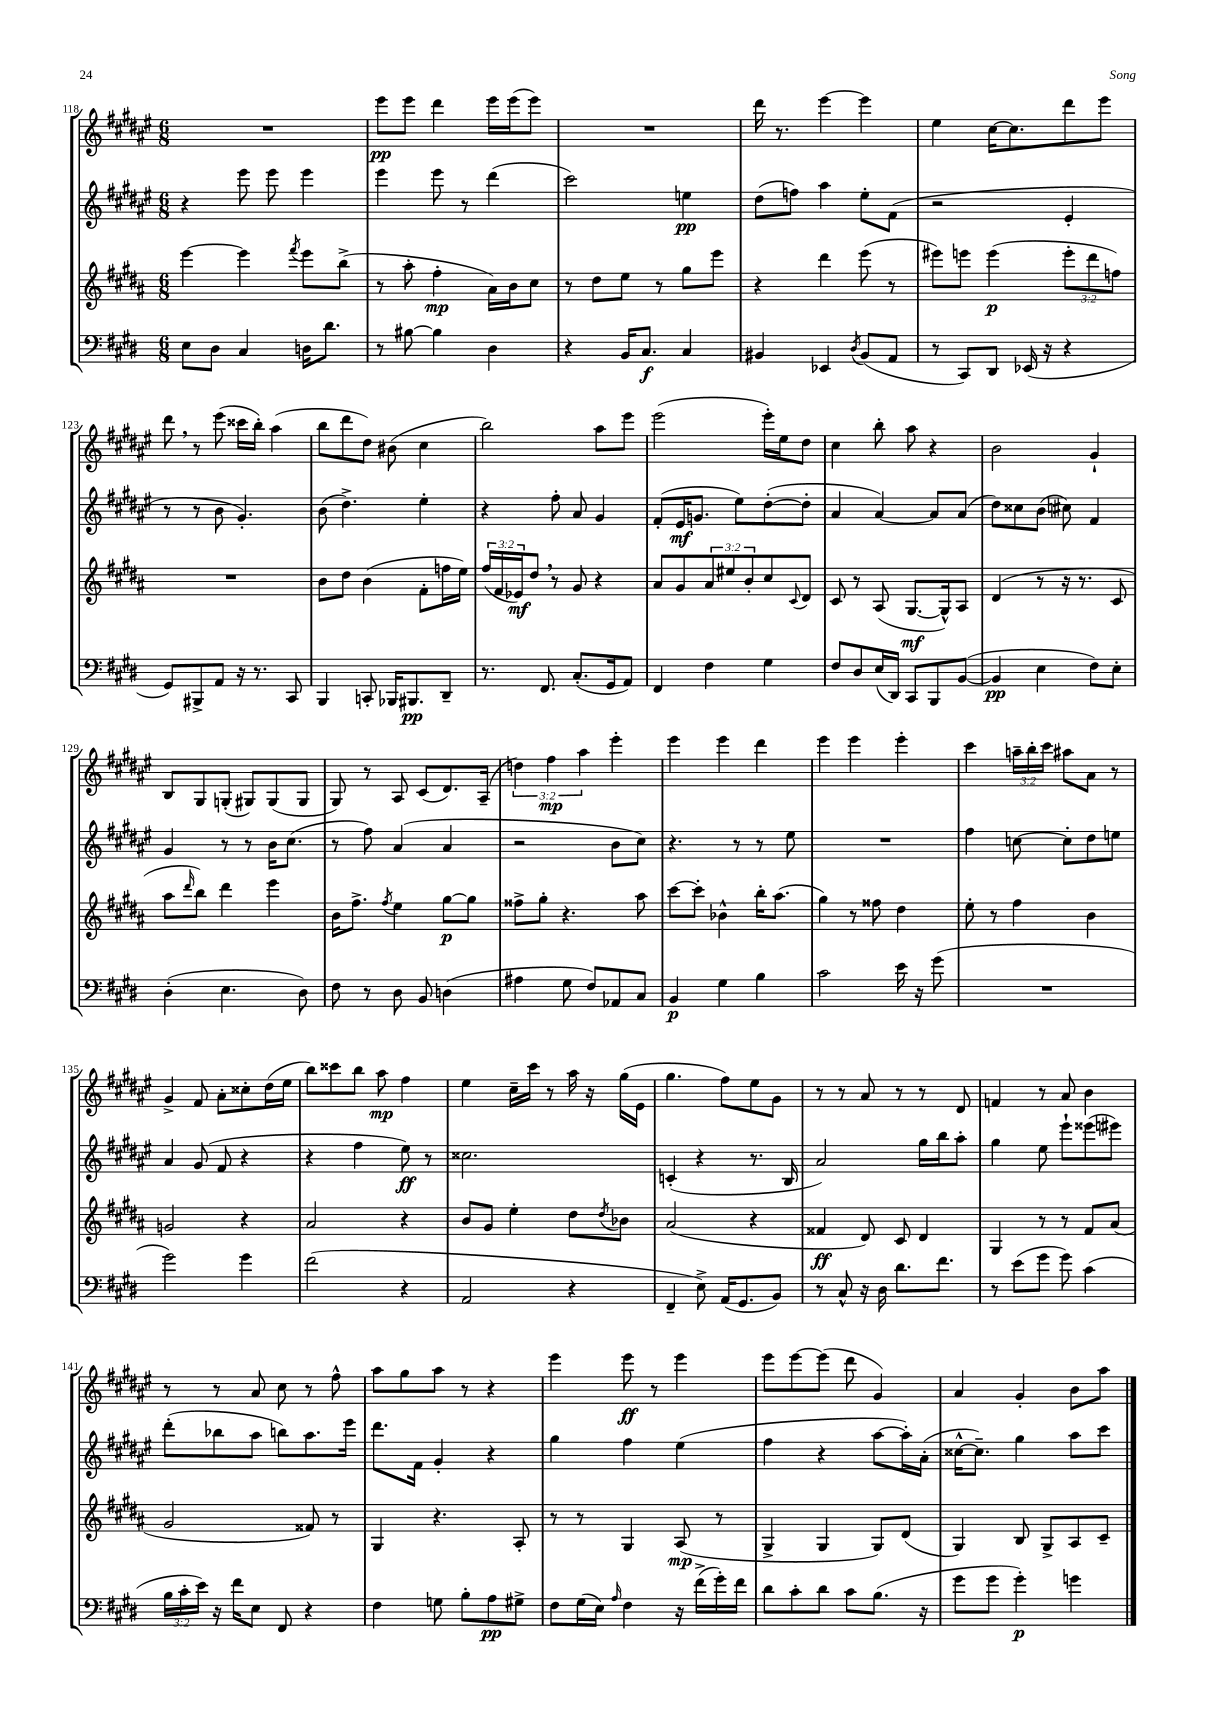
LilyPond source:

<<
\new StaffGroup <<
\new Staff = "s0" {
    \clef treble \key fis \major \numericTimeSignature \time 6/8 \override Staff.TupletNumber.text = #tuplet-number::calc-fraction-text
    R2. |
    eis'''8\pp eis'''8 dis'''4 eis'''16 eis'''16( eis'''8) |
    R2. |
    dis'''16 r8. eis'''4~ eis'''4 |
    eis''4 cis''16~ cis''8. dis'''8 eis'''8 |
    dis'''8 \breathe r8 eis'''8( cisis'''16 b''16-.) ais''4( |
    b''8 dis'''8 dis''8) bis'8( cis''4 |
    b''2) ais''8 eis'''8 |
    eis'''2( eis'''16-.) eis''16 dis''8 |
    cis''4 b''8-. ais''8 r4 |
    b'2 gis'4-! |
    b8 gis8 g8-.( gis8) gis8( gis8 |
    gis8) r8 ais8 cis'8( dis'8.) ais16--( |
    \tuplet 3/2 { d''4) fis''4\mp ais''4 } eis'''4-. |
    eis'''4 eis'''4 dis'''4 |
    eis'''4 eis'''4 eis'''4-. |
    cis'''4 \tuplet 3/2 { a''16-- b''16-. cis'''16 } ais''8 ais'8 r8 |
    gis'4-> fis'8 ais'8-. cisis''8-. dis''16( eis''16 |
    b''8) cisis'''8 b''8 ais''8\mp fis''4 |
    eis''4 cis''16-- cis'''16 r8 ais''16 r16 gis''16( eis'16 |
    gis''4. fis''8) eis''8 gis'8 |
    r8 r8 ais'8 r8 r8 dis'8 |
    f'4 r8 ais'8 b'4 |
    r8 r8 ais'8 cis''8 r8 fis''8-^ |
    ais''8 gis''8 ais''8 r8 r4 |
    eis'''4 eis'''8\ff r8 eis'''4 |
    eis'''8 eis'''8~ eis'''8( dis'''8 gis'4) |
    ais'4 gis'4-. b'8 ais''8 \bar "|." |
}
\new Staff = "s1" {
    \clef treble \key fis \major \numericTimeSignature \time 6/8
    r4 eis'''8 eis'''8 eis'''4 |
    eis'''4 eis'''8 r8 dis'''4( |
    cis'''2) e''4\pp |
    dis''8( f''8) ais''4 eis''8-. fis'8( |
    r2 eis'4-. |
    r8 r8 b'8 gis'4.-.) |
    b'8( dis''4.->) eis''4-. |
    r4 fis''8-. ais'8 gis'4 |
    fis'8-.( eis'16\mf g'8. eis''8) dis''8~-.( dis''8-. |
    ais'4 ais'4~) ais'8 ais'8( |
    dis''8) cisis''8 b'8( cis''8) fis'4 |
    gis'4 r8 r8 b'16 cis''8.( |
    r8 fis''8) ais'4( ais'4 |
    r2 b'8 cis''8) |
    r4. r8 r8 eis''8 |
    R2. |
    fis''4 c''8~ c''8-. dis''8 e''8 |
    ais'4 gis'8( fis'8 r4 |
    r4 fis''4 eis''8\ff) r8 |
    cisis''2. |
    c'4-.( r4 r8. b16 |
    ais'2) gis''16 b''16 ais''8-. |
    gis''4 eis''8 eis'''8-! eisis'''8( eis'''8) |
    dis'''8-.( bes''8 ais''8 b''8) ais''8. eis'''16 |
    dis'''8. fis'16 gis'4-. r4 |
    gis''4 fis''4 eis''4( |
    fis''4 r4 ais''8~ ais''16-.) ais'16-.( |
    cisis''16~-^ cisis''8.--) gis''4 ais''8 cis'''8 \bar "|." |
}
\new Staff = "s2" {
    \clef treble \key b \major \numericTimeSignature \time 6/8 \override Staff.TupletNumber.text = #tuplet-number::calc-fraction-text
    e'''4~ e'''4 \acciaccatura { fis'''8 } e'''8 b''8->( |
    r8 ais''8-. fis''4-.\mp ais'16) b'16 cis''8 |
    r8 dis''8 e''8 r8 gis''8 e'''8 |
    r4 dis'''4 e'''8( r8 |
    eis'''8) e'''8 e'''4\p( \tuplet 3/2 { e'''8-. dis'''8 f''8) } |
    R2. |
    b'8 dis''8 b'4( fis'8-. f''16 e''16) |
    \tuplet 3/2 { fis''16( fis'16 ees'16\mf) } dis''8 \breathe r8 gis'8 r4 |
    ais'8 gis'8 \tuplet 3/2 { ais'8 eis''8 b'8-. } cis''8 \appoggiatura { cis'8 } dis'8 |
    cis'8 r8 ais8( gis8.~\mf gis16-^) ais8 |
    dis'4( r8 r16 r8. cis'8 |
    ais''8 \grace { dis'''16 } b''8) dis'''4 e'''4 |
    b'16 fis''8.-> \acciaccatura { fis''8 } e''4 gis''8~\p gis''8 |
    fisis''8-> gis''8-. r4. ais''8 |
    cis'''8~ cis'''8-. bes'4-^ b''16-. ais''8.( |
    gis''4) r8 fisis''8 dis''4 |
    e''8-. r8 fis''4 b'4 |
    g'2 r4 |
    ais'2 r4 |
    b'8 gis'8 e''4-. dis''8 \acciaccatura { dis''8 } bes'8 |
    ais'2( r4 |
    fisis'4\ff dis'8) cis'8 dis'4 |
    gis4 r8 r8 fis'8 ais'8( |
    gis'2 fisis'8) r8 |
    gis4 r4. ais8-. |
    r8 r8 gis4 ais8\mp( r8 |
    gis4-> gis4 gis8) dis'8( |
    gis4) b8 gis8-> ais8 cis'8-- \bar "|." |
}
\new Staff = "s3" {
    \clef bass \key e \major \numericTimeSignature \time 6/8 \override Staff.TupletNumber.text = #tuplet-number::calc-fraction-text
    e8 dis8 cis4 d16 dis'8. |
    r8 bis8~ bis4 dis4 |
    r4 b,16 cis8.\f cis4 |
    bis,4 ees,4 \acciaccatura { dis8 } bis,8( a,8 |
    r8 cis,8) dis,8 ees,16( r16 r4 |
    gis,8) bis,,8-> a,8 r16 r8. cis,8 |
    b,,4 c,8-. bes,,16 bis,,8.\pp dis,8-- |
    r8. fis,8. cis8.-.( gis,16 a,8) |
    fis,4 fis4 gis4 |
    fis8 dis8 e16( dis,16) cis,8 b,,8 b,8~( |
    b,4\pp e4 fis8) e8-. |
    dis4-.( e4. dis8) |
    fis8 r8 dis8 b,8 d4( |
    ais4 gis8 fis8) aes,8 cis8 |
    b,4\p gis4 b4 |
    cis'2 e'16 r16 gis'8( |
    R2. |
    gis'2) gis'4 |
    fis'2( r4 |
    a,2 r4 |
    fis,4-- e8->) a,16( gis,8. b,8) |
    r8 cis8-^ r16 dis16 dis'8. fis'8. |
    r8 e'8( gis'8 gis'8) cis'4( |
    \tuplet 3/2 { b16 cis'16-. e'16) } r16 fis'16 e8 fis,8 r4 |
    fis4 g8 b8-. a8\pp gis8-> |
    fis8 gis16( e16) \grace { a16 } fis4 r16 fis'16->( gis'16-.) fis'16 |
    dis'8 cis'8-. dis'8 cis'8 b8.( r16 |
    gis'8 gis'8 gis'4-.\p) g'4 \bar "|." |
}
>>
>>
\layout { \context { \Score currentBarNumber = #118 } }
